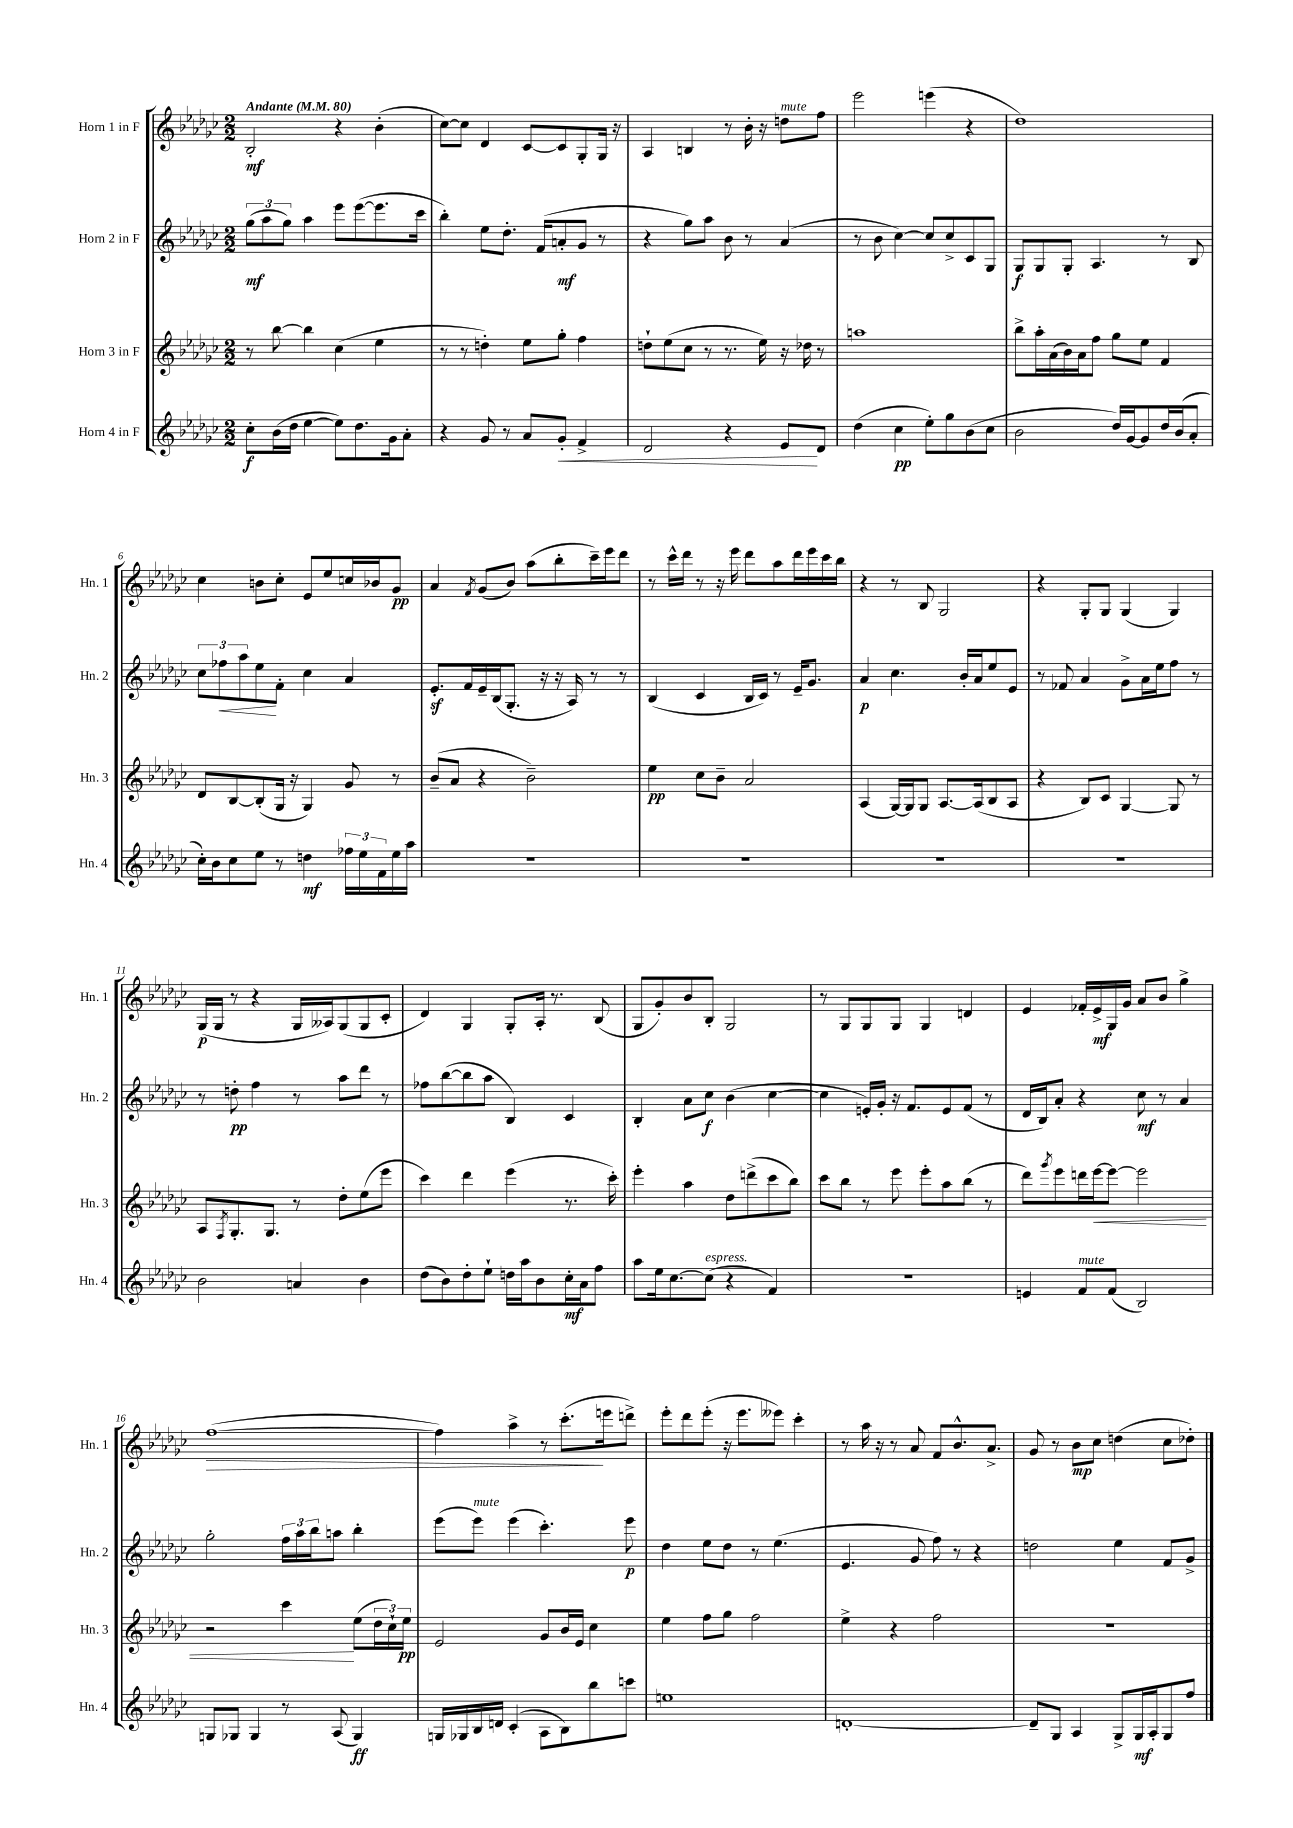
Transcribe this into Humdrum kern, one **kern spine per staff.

**kern	**kern	**kern	**kern
*staff4	*staff3	*staff2	*staff1
*clefG2	*clefG2	*clefG2	*clefG2
*k[b-e-a-d-g-c-]	*k[b-e-a-d-g-c-]	*k[b-e-a-d-g-c-]	*k[b-e-a-d-g-c-]
*M2/2	*M2/2	*M2/2	*M2/2
*MM80	*MM80	*MM80	*MM80
8cc-'	8r	(12gg-	2B-'
.	.	12aa-	.
(16b-	[8bb-	.	.
.	.	12gg-)	.
16dd-	.	.	.
[4ee-	4bb-]	4aa-	.
8ee-])	(4cc-	8eee-	4r
8.dd-	.	([8eee-	.
.	4ee-	8.eee-]	(4b-'
16g-	.	.	.
8a-'	.	.	.
.	.	16ccc-	.
=	=	=	=
4r	8r	4bb-')	[8cc-)
.	8r	.	8cc-]
8g-	4dd')	8ee-	4d-
8r	.	8.dd-'	.
8a-	8ee-	.	[8c-
.	.	(16f	.
8g-'	8gg-'	8a'	8c-]
4f^	4ff	8g-	8G-'
.	.	8r	16G-
.	.	.	16r
=	=	=	=
2d-	8dd`	4r	4A-
.	(8ee-	.	.
.	8cc-	8gg-)	4B
.	8r	8aa-	.
4r	8.r	8b-	8r
.	.	8r	16b-'
.	16ee-)	.	16r
8e-	16r	(4a-	8dd
.	16dd-	.	.
8d-	8r	.	8ff
=	=	=	=
(4dd-	1aa	8r	2eee-
.	.	8b-	.
4cc-	.	[4cc-)	.
8ee-')	.	8cc-]	(4eee
8gg-	.	8cc-^	.
(8b-	.	8c-	4r
8cc-	.	8G-	.
=	=	=	=
2b-	8bb-^	8G-	1dd-)
.	16aa-'	8G-	.
.	(16a-	.	.
.	16b-)	8G-'	.
.	16a-	.	.
.	8ff	4.A-	.
16dd-)	8gg-	.	.
[16g-	.	.	.
8g-]	8ee-	.	.
16dd-	4f	8r	.
(16b-	.	.	.
8a-'	.	8B-	.
=	=	=	=
16cc-')	8d-	12cc-	4cc-
16b-	.	.	.
.	.	12ff-	.
8cc-	[8B-	.	.
.	.	12aa-	.
8ee-	(8B-']	8ee-	8b
8r	16G-	8f'	8cc-'
.	16r	.	.
4dd	4G-)	4cc-	8e-
.	.	.	8ee-
24ff-	8g-	4a-	16cc
24ee-	.	.	.
.	.	.	16b-
24f	.	.	.
16ee-	8r	.	8g-
16aa-	.	.	.
=	=	=	=
1r	(8b-~	8.e-'	4a-
.	8a-	.	.
.	.	16f	.
.	.	.	8qf
.	4r	16e-~	(8g-
.	.	(16B-	.
.	.	8.G-'	8b-)
.	2b-~)	.	(8aa-
.	.	16r	.
.	.	16r	8bb-'
.	.	16A-)	.
.	.	8r	16ccc-~)
.	.	.	16eee-
.	.	8r	8ddd-
=	=	=	=
1r	4ee-	(4B-	8r
.	.	.	16ccc-^^
.	.	.	16ddd-
.	8cc-	4c-	8r
.	8b-~	.	16r
.	.	.	16eee-
.	2a-	16B-	8ddd-
.	.	16c-)	.
.	.	8r	8aa-
.	.	16e-~	16ddd-
.	.	8.g-	16eee-
.	.	.	16ccc-
.	.	.	16bb-
=	=	=	=
1r	(4A-	4a-	4r
.	[16G-)	4.cc-	8r
.	16G-]	.	.
.	8G-	.	8B-
.	[8.A-	.	2G-
.	.	16b-'	.
.	(16A-]	16a-	.
.	8B-	8ee-	.
.	8A-	8e-	.
=	=	=	=
1r	4r	8r	4r
.	.	8f-	.
.	8B-)	4a-	8G-'
.	8c-	.	8G-
.	[4G-	8g-^	(4G-
.	.	16a-	.
.	.	16ee-	.
.	8G-]	8ff	4G-)
.	8r	8r	.
=	=	=	=
2b-	8A-	8r	(16G-
.	.	.	16G-
.	8qF	.	.
.	8.G-'	8dd'	8r
.	.	4ff	4r
.	8.G-	.	.
4a	8r	8r	16G-
.	.	.	16A--)
.	8dd-'	8aa-	(8G-
4b-	(8ee-	8ddd-	8G-
.	8eee-	8r	8c-'
=	=	=	=
(8dd-	4ccc-)	8ff-	4d-)
8b-)	.	([8bb-	.
8dd-'	4ddd-	8bb-]	4G-
8ee-`	.	8aa-	.
16dd	(4eee-	4B-)	8G-'
16aa-	.	.	.
8b-	.	.	16A-'
.	.	.	8.r
16cc-'	8.r	4c-	.
16a-	.	.	.
8ff	.	.	(8B-
.	16ccc-')	.	.
=	=	=	=
8aa-	4eee-'	4B-'	8G-
16ee-	.	.	8g-')
[8.cc-	.	.	.
.	4aa-	8a-	8b-
(8cc-]	.	8cc-	8B-'
4r	8dd-	(4b-	2G-
.	(8ddd^	.	.
4f)	8ccc-	[4cc-	.
.	8bb-)	.	.
=	=	=	=
1r	8ccc-	4cc-]	8r
.	8bb-	.	8G-
.	8r	16e')	8G-
.	.	16g-'	.
.	8eee-	16r	8G-
.	.	8.f	.
.	8eee-'	.	4G-
.	8aa-	8e	.
.	(8bb-	(8f	4d
.	8r	8r	.
=	=	=	=
4e	8ddd-)	16d-	4e-
.	.	16B-)	.
.	8qggg-	.	.
.	8eee-	8a-'	.
8f	16ddd	4r	16f-'
.	[16eee-	.	16e-^
(8f	8eee-_	.	16G-
.	.	.	16g-
2B-)	2eee-]	8cc-	8a-
.	.	8r	8b-
.	.	4a-	4gg-^
=	=	=	=
8G	2r	2gg-'	([1ff
8G-	.	.	.
4G-	.	.	.
8r	4ccc-	24ff	.
.	.	24aa-	.
.	.	24bb-	.
(8A-	.	8aa	.
4G-)	(8ee-	4bb-'	.
.	24dd-	.	.
.	24cc-`)	.	.
.	24ee-	.	.
=	=	=	=
16G	2e-	(8eee-	4ff])
16G-	.	.	.
16B-	.	8eee-)	.
16d	.	.	.
(4c-'	.	(4eee-	4aa-^
8A-	8g-	4.ccc-')	8r
8B-)	16b-	.	(8.ccc-'
.	16e-	.	.
8bb-	4cc-	.	.
.	.	.	16eee
8ccc	.	8eee-	8ddd^)
=	=	=	=
1ee	4ee-	4dd-	8eee-'
.	.	.	8ddd-
.	8ff	8ee-	(8eee-'
.	8gg-	8dd-	16r
.	.	.	8.eee-
.	2ff	8r	.
.	.	(4.ee-	8eee--)
.	.	.	4ccc-'
=	=	=	=
[1d'	4ee-^	4.e-	8r
.	.	.	16aa-
.	.	.	16r
.	4r	.	8r
.	.	8g-	8a-
.	2ff	8ff)	8f
.	.	8r	8.b-^^
.	.	4r	.
.	.	.	8.a-^
=	=	=	=
8d~]	1r	2dd	8g-
8G-	.	.	8r
4A-	.	.	8b-
.	.	.	8cc-
8G-^	.	4ee-	(4dd
16G-	.	.	.
16A-'	.	.	.
8G-	.	8f	8cc-
8ff	.	8g-^	8dd-')
==	==	==	==
*-	*-	*-	*-
